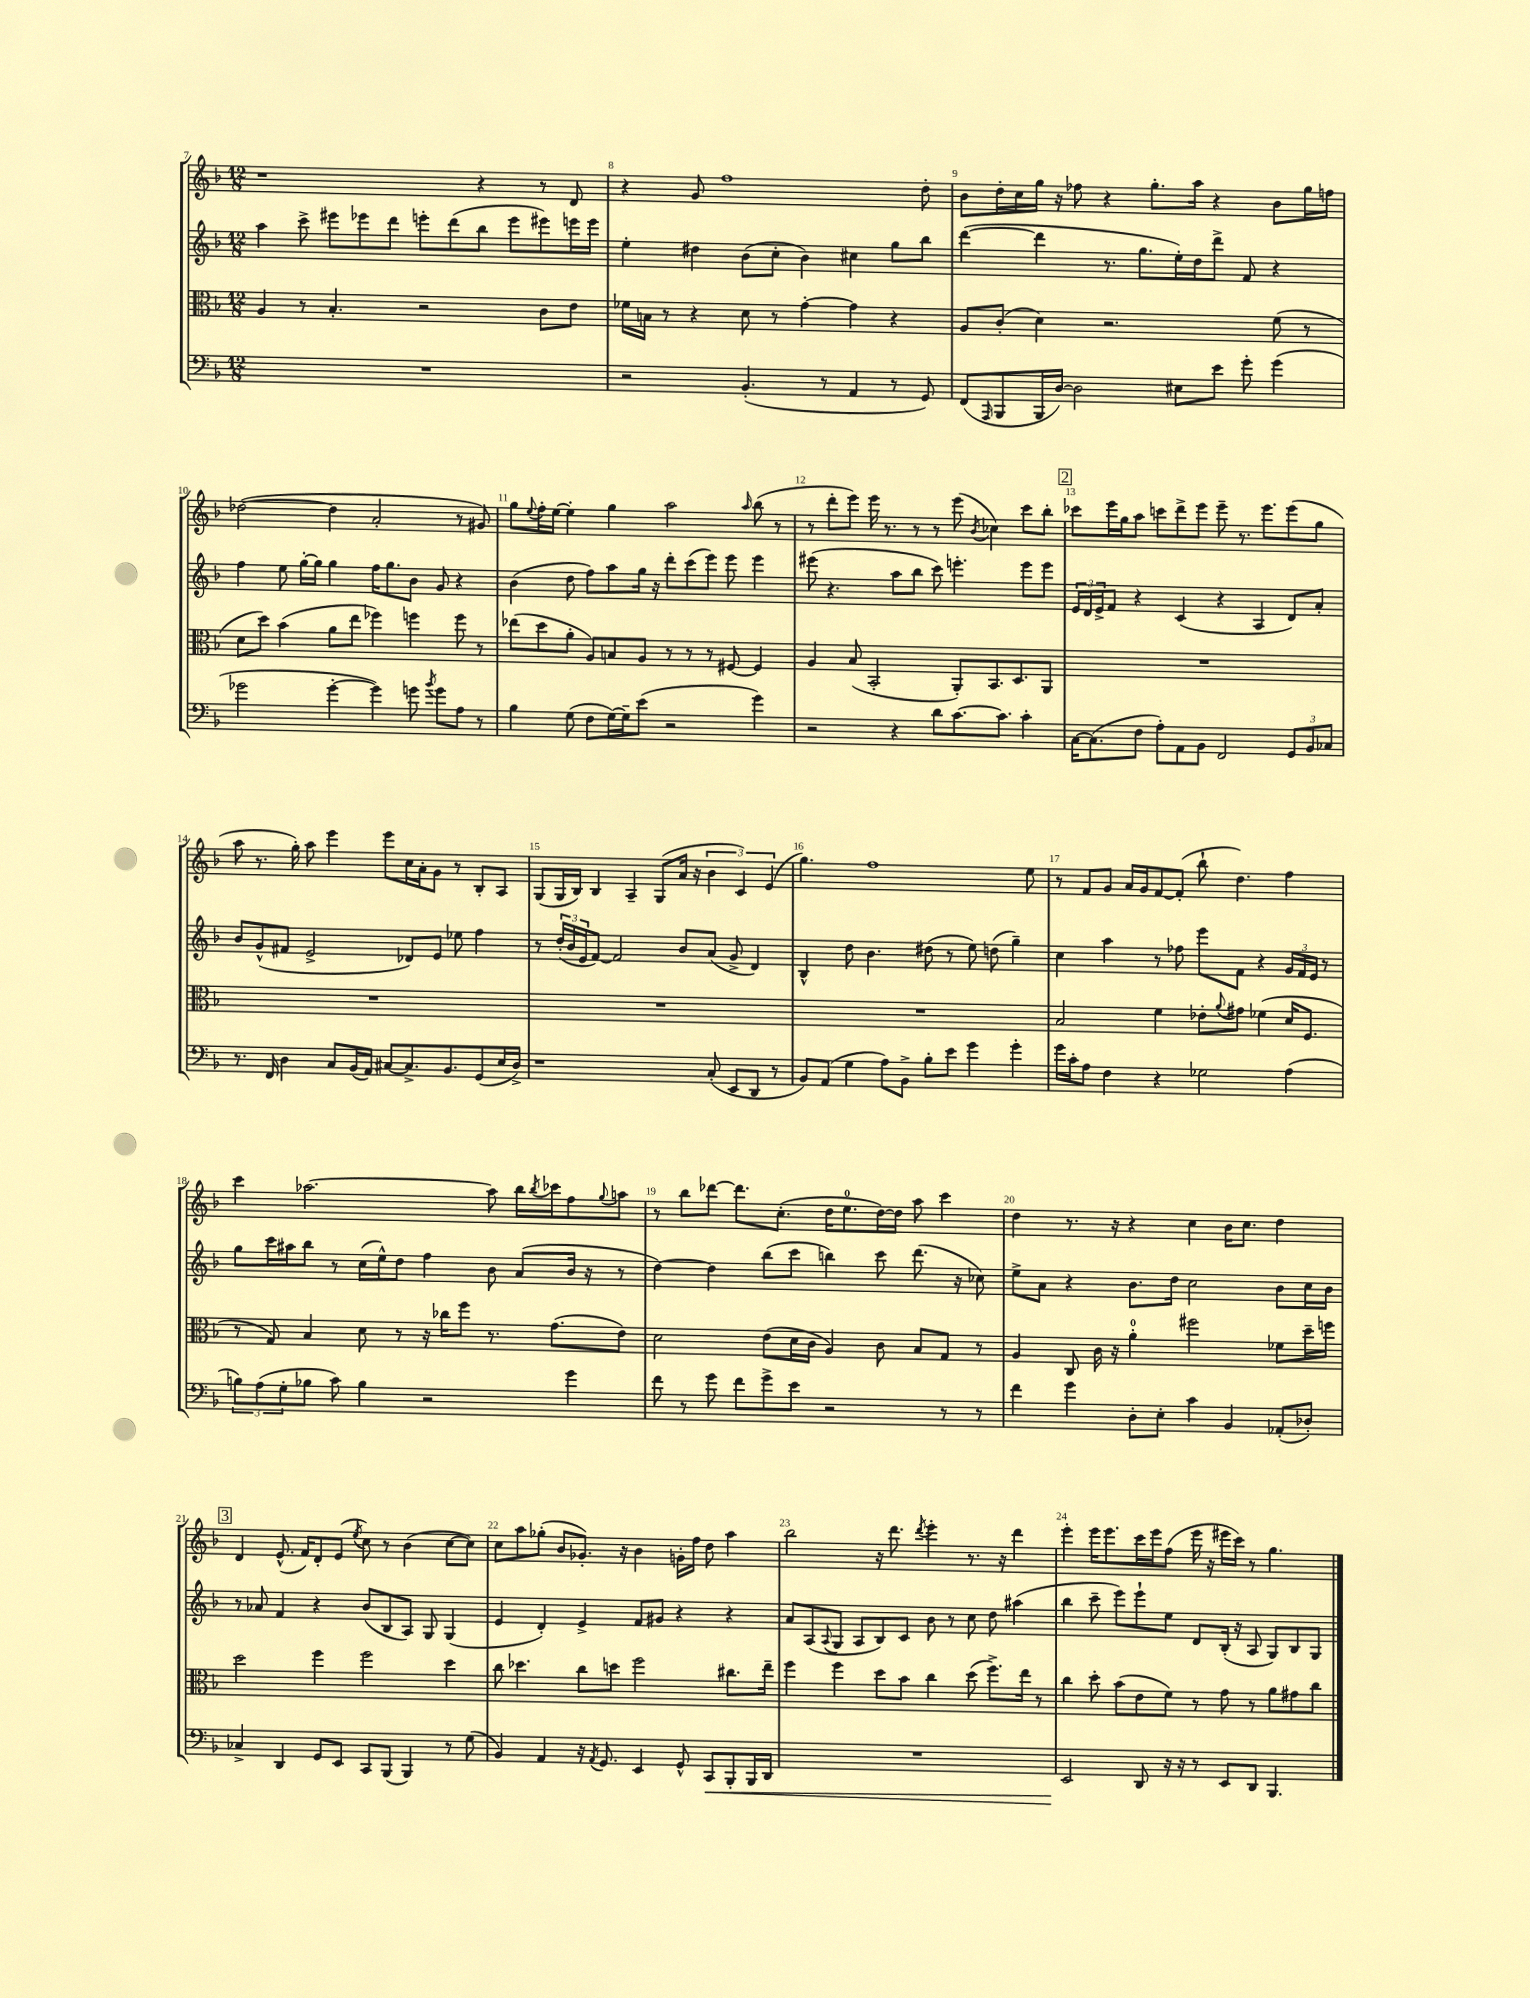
<<
\new StaffGroup <<
\new Staff = "s0" {
    \clef treble \key f \major \numericTimeSignature \time 12/8
    r1 r4 r8 d'8 |
    r4 g'8 f''1 d''8-. |
    bes'8 d''16-. c''16 g''16 r16 fes''8 r4 g''8.-. a''16 r4 bes'8 g''16 f''16 |
    des''2~( des''4 a'2-. r8 gis'8) |
    g''8 \appoggiatura { e''8 } f''16-. e''16~ e''4-. g''4 a''2 \grace { a''16 } bes''8( r8 |
    r8 d'''8-. e'''8) e'''16 r8. r8 r8 e'''8( \acciaccatura { bes'8 } ces''4) c'''8 bes''8-. |
    \mark \markup { \box "2" } ces'''8 e'''16 g''16 a''8 c'''8 d'''8-> e'''8 e'''8-- r8. e'''8. e'''8( g''8 |
    a''8 r8. g''16-.) a''8 e'''4 e'''8 c''16 a'16-. g'8 r8 bes8-. a8 |
    g8( g16 bes16) bes4 a4-- g8( a'16 r16 \tuplet 3/2 { bes'4 c'4) e'4( } |
    g''4.) f''1 e''8 |
    r8 f'8 g'8 a'16 g'16 f'8~ f'8-.( bes''8-! d''4.) f''4 |
    c'''4 aes''2.~ aes''8 bes''16 \acciaccatura { bes''8 } ces'''16 f''8 \appoggiatura { g''8 } a''8 |
    r8 bes''8 des'''8~ des'''8. c''8.-.( d''16 e''8.-0 d''16~) d''16 a''8 c'''4 |
    d''4 r8. r16 r4 c''4 bes'16 c''8. d''4 |
    \mark \markup { \box "3" } d'4 e'8.-^( f'16) d'8-. e'8( \acciaccatura { e''8 } c''8) r8 bes'4( c''8~ c''8) |
    c''8 a''8 ges''8-.( bes'8 ges'8.-.) r16 bes'4 g'16-. f''16 d''8 a''4 |
    bes''2 r16 d'''8. \acciaccatura { d'''8 } e'''4-. r8. r16 d'''4 |
    e'''4-. e'''16 e'''8. c'''16 e'''16 f''8( e'''16 r16 eis'''16 c'''16) r8 g''4. \bar "|." |
}
\new Staff = "s1" {
    \clef treble \key f \major \numericTimeSignature \time 12/8
    a''4 c'''8-> eis'''8 ees'''8 d'''8 e'''8-. d'''8( bes''8 e'''8 eis'''8) e'''16 e'''16 |
    e''4-. dis''4 bes'8( c''8-. bes'4) cis''4 g''8 bes''8 |
    d'''4~( d'''4 r8. g''8. e''16-.) d''16 d'''8-> f'8 r4 |
    f''4 e''8 g''16~-. g''16 g''4 f''16 g''8. bes'8 g'8 r4 |
    bes'4( d''8 f''8) a''8 g''16 r16 d'''8-. c'''8( e'''8) e'''8 e'''4 |
    eis'''8( r4. a''8 bes''8 c'''8) e'''4.-. e'''8 e'''8 |
    \mark \markup { \box "2" } \tuplet 3/2 { e'16 d'16 e'16-> } f'8 r4 c'4( r4 a4 d'8) a'8-. |
    bes'8 g'8-^( fis'8 e'2-> des'8) e'8 ees''8 f''4 |
    r8 \tuplet 3/2 { d''16-.( bes'16 e'16 } f'8~) f'2 bes'8 a'8( g'8-> d'4) |
    bes4-^ d''8 bes'4. dis''8( r8 e''8) d''8( g''4--) |
    c''4 a''4 r8 fes''8 e'''8 f'8 r4 \tuplet 3/2 { g'16 f'16 e'16 } r8 |
    g''8 c'''16 ais''16 bes''8 r8 c''16( e''16-^) d''8 f''4 bes'8 a'8( bes'16 r16 r8 |
    d''4~) d''4 bes''8( c'''8 b''4) c'''8 d'''8.( r16 ces''8) |
    e''8-> a'8 r4 bes'8. d''16 c''2 bes'8 c''16 bes'16 |
    \mark \markup { \box "3" } r8 aes'8 f'4 r4 bes'8( bes8 a8) g8 g4( |
    e'4 d'4-.) e'4-> f'8 gis'8 r4 r4 |
    a'8 a8( \appoggiatura { a8 } g8 a8 bes8) c'8 bes'8 r8 c''8 d''8 ais''4( |
    bes''4 c'''8-- e'''8) e'''8-! e''8 d'8 bes16-.( r16 a8 g8) bes8 g8 \bar "|." |
}
\new Staff = "s2" {
    \clef alto \key f \major \numericTimeSignature \time 12/8
    a4 r8 bes4.-. r2 c'8 e'8 |
    fes'16 b16 r8 r4 d'8 r8 g'4~-. g'4 r4 |
    a8 c'8-.( d'4) r2. f'8( r8 |
    d'8 d''8) bes'4( a'8 e''8 fes''4) f''4 f''8 r8 |
    ees''8( d''8 a'8-. a8) b8 a8 r8 r8 r8 fis8~ fis4 |
    a4 bes8( bes,2-. a,8-.) bes,8. d8. a,8 |
    \mark \markup { \box "2" } R1. |
    R1. |
    R1. |
    R1. |
    bes2 f'4 ees'8-. \appoggiatura { a'8 } gis'8 fes'4( d'16 f8. |
    r8 g8) bes4 d'8 r8 r16 ces''16 f''8 r8. g'8.( e'8) |
    d'2 e'8( d'16 c'16 a4) c'8 bes8 g8 r8 |
    a4 c8 c'16 r16 a'4-0-. fis''2 fes'8 d''16-- f''16 |
    \mark \markup { \box "3" } d''2 f''4 f''2 d''4 |
    c''8 des''4. c''8 d''8 f''2 cis''8. e''16-- |
    f''4 f''4 d''8 bes'8 c''4 d''8( f''8.->) e''16 r8 |
    c''4 d''8-. bes'8( e'8 f'8) r8 g'8 r8 a'8 gis'8 c''8 \bar "|." |
}
\new Staff = "s3" {
    \clef bass \key f \major \numericTimeSignature \time 12/8
    R1. |
    r2 bes,4.-.( r8 a,4 r8 g,8) |
    f,8( \grace { a,,16 } bes,,8 bes,,16 d16~) d2 eis8 e'8 g'8-. g'4( |
    ges'2 ges'4~-. ges'4) g'8 \acciaccatura { bes'8 } g'8 a8 r8 |
    bes4 g8( f8 g16~) g16-- e'8( r2 g'4) |
    r2 r4 d'8 c'8.~ c'8. c'4-. |
    \mark \markup { \box "2" } c16~ c8.( f8 a8-.) a,8 bes,8 f,2 \tuplet 3/2 { g,8 bes,8 ces8 } |
    r8. f,16 d4 c8 bes,16( a,16) cis8~ cis8.-> bes,8. g,8( e16 d16->) |
    r1 c8-.( e,8 d,8 r8 |
    bes,8) a,8( g4 a8) bes,8-> bes8-. e'8 g'4 g'4-. |
    g'16 c'16-. a8 f4 r4 ges2 a4( |
    \tuplet 3/2 { b8) a8( g8-. } bes8 c'8) bes4 r2 g'4 |
    f'8 r8 g'8 f'8 g'8-> e'8 r2 r8 r8 |
    f'4 g'4 d8-. e8-. c'4 bes,4 aes,8-.( des8-.) |
    \mark \markup { \box "3" } ces4-> d,4 g,8 e,8 c,8 bes,,8( bes,,4) r8 g8( |
    bes,4) a,4 r16 \acciaccatura { a,8 } g,8. e,4 g,8-^ c,8\< bes,,8-. bes,,16 d,16 |
    R1. |
    e,2\! d,8 r16 r16 r8 e,8 d,8 bes,,4. \bar "|." |
}
>>
>>
\layout { \context { \Score currentBarNumber = #7 \override BarNumber.break-visibility = ##(#f #t #t) barNumberVisibility = #all-bar-numbers-visible } }
